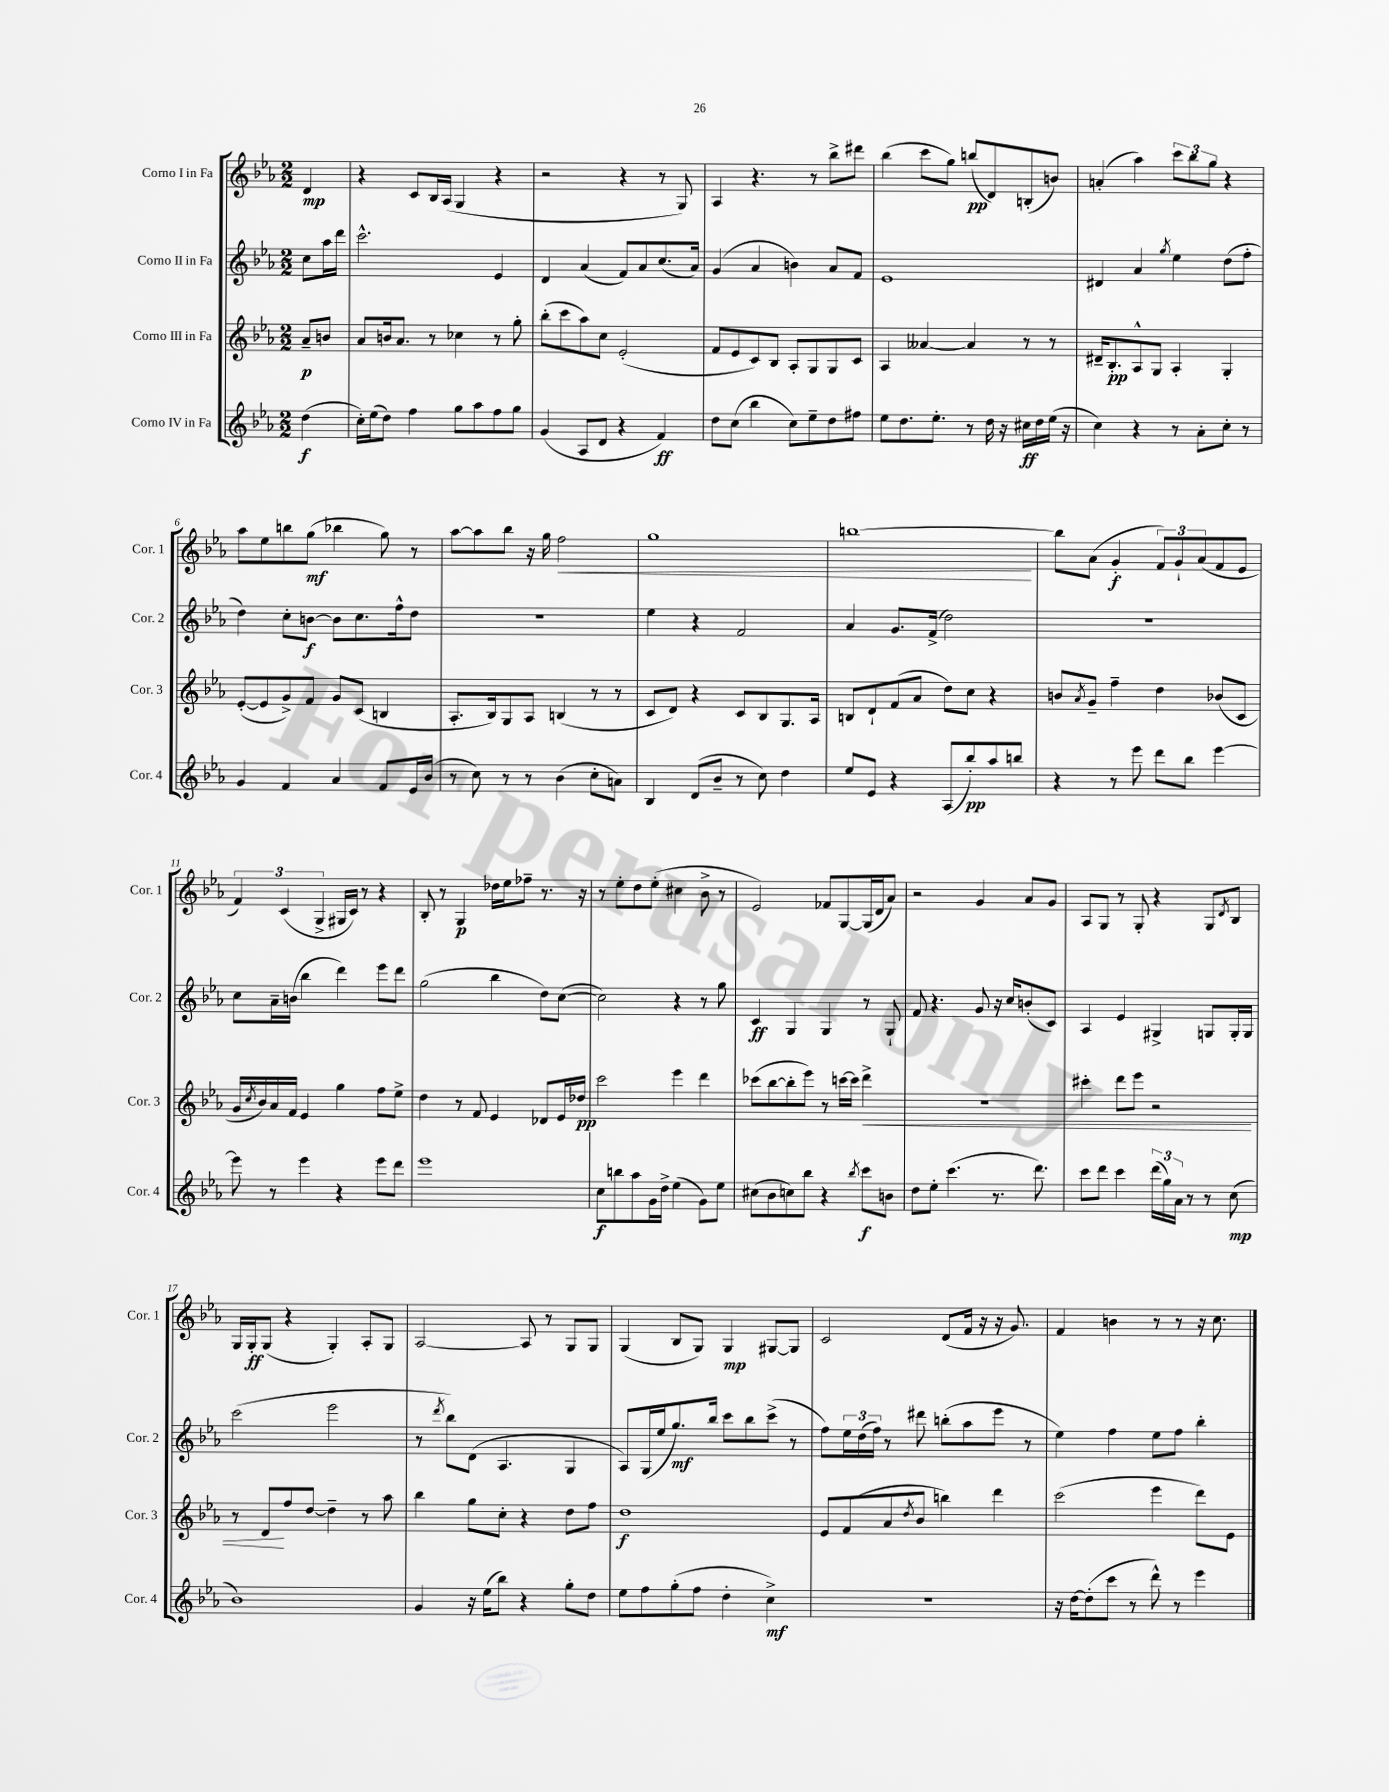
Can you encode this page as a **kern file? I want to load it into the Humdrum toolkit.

**kern	**dynam	**kern	**dynam	**kern	**dynam	**kern	**dynam
*part4	*part4	*part3	*part3	*part2	*part2	*part1	*part1
*staff4	*staff4	*staff3	*staff3	*staff2	*staff2	*staff1	*staff1
*I"Corno IV in Fa	*	*I"Corno III in Fa	*	*I"Corno II in Fa	*	*I"Corno I in Fa	*
*I'Cor. 4	*	*I'Cor. 3	*	*I'Cor. 2	*	*I'Cor. 1	*
*clefG2	*	*clefG2	*	*clefG2	*	*clefG2	*
*k[b-e-a-]	*	*k[b-e-a-]	*	*k[b-e-a-]	*	*k[b-e-a-]	*
*M2/2	*	*M2/2	*	*M2/2	*	*M2/2	*
=	=	=	=	=	=	=	=
(4dd\	f	8a-~/L	p	8cc\L	.	4d/	mp
.	.	8bn/J	.	16aa-\L	.	.	.
.	.	.	.	16ddd\JJ	.	.	.
=1	=1	=1	=1	=1	=1	=1	=1
16cc'\LL)	.	8a-/L	.	2.ccc^^\	.	4r	.
(16ee-\J	.	.	.	.	.	.	.
8dd\J)	.	16bn/k	.	.	.	.	.
.	.	8.a-/J	.	.	.	.	.
4ff\	.	.	.	.	.	8c/L	.
.	.	8r	.	.	.	16B-/L	.
.	.	.	.	.	.	(16A-/JJ	.
8gg\L	.	4cc-X\	.	.	.	4G/	.
8aa-\	.	.	.	.	.	.	.
8ff\	.	8r	.	4e-/	.	4r	.
8gg\J	.	8gg'\	.	.	.	.	.
=2	=2	=2	=2	=2	=2	=2	=2
(4g/	.	(8bb-'\L	.	4d/	.	2r	.
.	.	8ccc\	.	.	.	.	.
8A-/L	.	8aa-\)	.	(4a-/	.	.	.
8d/J	.	8cc\J	.	.	.	.	.
4r	.	(2e-'/	.	8f/L)	.	4r	.
.	.	.	.	8a-/	.	.	.
4f/)	ff	.	.	(8.cc/	.	8r	.
.	.	.	.	.	.	8G/)	.
.	.	.	.	16a-/Jk)	.	.	.
=3	=3	=3	=3	=3	=3	=3	=3
8dd\L	.	8f/L	.	(4g/	.	4A-/	.
(8cc\J	.	8e-/	.	.	.	.	.
4bb-\	.	8c/)	.	4a-/	.	4.r	.
.	.	8B-/J	.	.	.	.	.
8cc\L)	.	8A-'/L	.	4bn\)	.	.	.
8ee-~\	.	8G/	.	.	.	8r	.
8dd\	.	8G/	.	8a-/L	.	8bb-^\L	.
8ff#X\J	.	8c/J	.	8f/J	.	8ddd#X\J	.
=4	=4	=4	=4	=4	=4	=4	=4
8ee-\L	.	4A-/	.	1e-	.	(4bb-\	.
8.dd\	.	.	.	.	.	.	.
.	.	[4a--X/	.	.	.	8ccc\L	.
8.ee-'\J	.	.	.	.	.	.	.
.	.	.	.	.	.	8gg\J)	.
8r	.	4a--/]	.	.	.	(8bbn/L	pp
16dd\	.	.	.	.	.	8d/)	.
16r	.	.	.	.	.	.	.
16cc#X\LL	ff	8r	.	.	.	(8Bn'/	.
16dd\	.	.	.	.	.	.	.
(16ee-\JJ	.	8r	.	.	.	8bn/J)	.
16r	.	.	.	.	.	.	.
=5	=5	=5	=5	=5	=5	=5	=5
4cc\)	.	16d#X~/KL	.	4d#X/	.	(4an'/	.
.	.	8.B-'/	pp	.	.	.	.
4r	.	8A-^^/	.	4a-/	.	4aa-\)	.
.	.	8G/J	.	.	.	.	.
.	.	.	.	8qgg/	.	.	.
8r	.	4A-'/	.	4ee-\	.	12ccc\L	.
.	.	.	.	.	.	12bb-\	.
8a-'\L	.	.	.	.	.	.	.
.	.	.	.	.	.	12gg\J	.
8cc'\J	.	4G'/	.	(8dd\L	.	4r	.
8r	.	.	.	8ff'\J	.	.	.
!!LO:LB:g=z
=6	=6	=6	=6	=6	=6	=6	=6
4g/	.	([8e-'/L	.	4dd\)	.	8aa-\L	.
.	.	8e-/]	.	.	.	8ee-\	.
4f/	.	8g^/)	.	8cc'\L	.	8bbn\	.
.	.	8f/J	.	[8bn\J	f	(8gg\J	mf
4a-/	.	8g/L	.	8b\L]	.	4bb-X\	.
.	.	(8c/J	.	8.cc\	.	.	.
8f/L	.	4Bn/	.	.	.	8gg\)	.
.	.	.	.	16ff^^\k	.	.	.
16e-/L	.	.	.	8dd\J	.	8r	.
(16b-/JJ	.	.	.	.	.	.	.
=7	=7	=7	=7	=7	=7	=7	=7
8r	.	8.A-'/L	.	1r	.	[8aa-\L	.
8cc\)	.	.	.	.	.	8aa-\]	.
.	.	16B-/k)	.	.	.	.	.
8r	.	8G/	.	.	.	8bb-\J	.
8r	.	8A-/J	.	.	.	16r	.
.	.	.	.	.	.	16gg\	.
!	!	!	!	!	!	!	!LO:HP:b
(4b-\	.	(4Bn/	.	.	.	2ff\	<
8cc'\L	.	8r	.	.	.	.	.
8an\J)	.	8r	.	.	.	.	.
=8	=8	=8	=8	=8	=8	=8	=8
4B-/	.	8c/L	.	4ee-\	.	1gg	.
.	.	8d/J)	.	.	.	.	.
(8d/L	.	4r	.	4r	.	.	.
8b-~/J	.	.	.	.	.	.	.
8r	.	8c/L	.	2f/	.	.	.
8cc\)	.	8B-/	.	.	.	.	.
4dd\	.	8.G/	.	.	.	.	.
.	.	16A-/Jk	.	.	.	.	.
=9	=9	=9	=9	=9	=9	=9	=9
8ee-/L	.	8Bn/L	.	4a-/	.	[1bbn	.
8e-/J	.	8d`/	.	.	.	.	.
4r	.	(8f/	.	8.g/L	.	.	.
.	.	8a-/J	.	.	.	.	.
.	.	.	.	(16f^/Jk	.	.	.
(8A-/L	.	8dd\L)	.	2dd\)	.	.	.
8bb-'/)	pp	8cc\J	.	.	.	.	.
8aa-/	.	4r	.	.	.	.	.
8bbn/J	.	.	.	.	.	.	.
.	.	.	.	.	.	.	[
=10	=10	=10	=10	=10	=10	=10	=10
4r	.	8bn/L	.	1r	.	8bb\L]	.
.	.	8qa-/	.	.	.	.	.
.	.	8g~/J	.	.	.	(8a-\J	.
8r	.	4ff~\	.	.	.	4g'/	f
8eee-\	.	.	.	.	.	.	.
8ddd\L	.	4dd\	.	.	.	12f/L)	.
.	.	.	.	.	.	12g`/	.
8bb-\J	.	.	.	.	.	.	.
.	.	.	.	.	.	(12a-/	.
[4eee-\	.	(8b-X/L	.	.	.	8f/	.
.	.	8c/J	.	.	.	8e-/J	.
!!LO:LB:g=z
=11	=11	=11	=11	=11	=11	=11	=11
8eee-\]	.	16g/LL	.	8cc\L	.	6f/)	.
.	.	8qcc/	.	.	.	.	.
.	.	16b-/)	.	.	.	.	.
8r	.	16a-/	.	16a-~\L	.	.	.
.	.	.	.	.	.	(6c/	.
.	.	16f/JJ	.	(16bn\JJ	.	.	.
4eee-\	.	4e-/	.	4bb-\	.	.	.
.	.	.	.	.	.	6G^/	.
4r	.	4gg\	.	4ddd\)	.	16G#X/LL	.
.	.	.	.	.	.	16c/JJ)	.
.	.	.	.	.	.	8r	.
8eee-\L	.	8ff\L	.	8eee-\L	.	4r	.
8ddd\J	.	8ee-^\J	.	8ddd\J	.	.	.
=12	=12	=12	=12	=12	=12	=12	=12
1eee-	.	4dd\	.	(2gg\	.	8B-'/	.
.	.	.	.	.	.	8r	.
.	.	8r	.	.	.	4G/	p
.	.	8f/	.	.	.	.	.
.	.	4e-/	.	4bb-\	.	16dd-X\LL	.
.	.	.	.	.	.	16ee-\J	.
.	.	.	.	.	.	8ff-X~\J	.
.	.	8d-X/L	.	8dd\L)	.	8.r	.
.	.	16e-/L	.	([8cc\J	.	.	.
.	.	16dd-X/JJ	pp	.	.	16r	.
=13	=13	=13	=13	=13	=13	=13	=13
8cc\L	f	2ccc\	.	2cc\])	.	8r	.
8bbn\	.	.	.	.	.	8ee-'\L	.
8aa-\	.	.	.	.	.	8dd\	.
16g\L	.	.	.	.	.	(8ee-'\J	.
16dd^\JJ	.	.	.	.	.	.	.
(4ee-\	.	4eee-\	.	4r	.	4cc#X\	.
8g\L)	.	4ddd\	.	8r	.	8b-^\	.
8ee-\J	.	.	.	8gg\	.	8r	.
=14	=14	=14	=14	=14	=14	=14	=14
(8cc#X\L	.	(8ccc-X\L	.	4c/	ff	2e-/)	.
8b-\	.	[8bb-\	.	.	.	.	.
8ccn\)	.	8bb-'\]	.	4G/	.	.	.
8bb-\J	.	8eee-\J)	.	.	.	.	.
4r	.	8r	.	4G/	.	8f-X/L	.
.	.	[16cccn\LL	.	.	.	[8G/	.
.	.	16ccc\JJ]	.	.	.	.	.
8qbb-/	.	.	.	.	.	.	.
!	!	!	!LO:HP:b	!	!	!	!
8ccc\L	f	4ddd^\	<	8r	.	(16G/L]	.
.	.	.	.	.	.	16d/J	.
8bn\J	.	.	.	8G`/	.	8a-/J)	.
=15	=15	=15	=15	=15	=15	=15	=15
8dd\L	.	1r	.	8f/	.	2r	.
8ee-'\J	.	.	.	4.r	.	.	.
(4.ccc\	.	.	.	.	.	.	.
.	.	.	.	8g/	.	4g/	.
8.r	.	.	.	16r	.	.	.
.	.	.	.	16cc/KL	.	.	.
.	.	.	.	(8bn'/	.	8a-/L	.
8.ddd\)	.	.	.	.	.	.	.
.	.	.	.	8c/J)	.	8g/J	.
=16	=16	=16	=16	=16	=16	=16	=16
8ccc\L	.	4ccc#X'\	.	4A-/	.	8A-/L	.
8ddd\J	.	.	.	.	.	8G/J	.
4ccc\	.	8ddd\L	.	4e-/	.	8r	.
.	.	8eee-\J	.	.	.	8G'/	.
(24ddd\LL	.	2r	.	4G#X^/	.	4r	.
24gg\)	.	.	.	.	.	.	.
24a-\JJ	.	.	.	.	.	.	.
8r	.	.	.	.	.	.	.
8r	.	.	.	8Gn/L	.	8G/L	.
.	.	.	.	.	.	8qd/	.
(8cc\	mp	.	.	16G'/L	.	8B-/J	.
.	.	.	.	16G/JJ	.	.	.
!!LO:LB:g=z
=17	=17	=17	=17	=17	=17	=17	=17
1b-)	.	8r	.	(2ccc\	.	16G/LL	.
.	.	.	.	.	.	16G'/J	ff
.	.	8d/L	.	.	.	(8G/J	.
.	.	8ff/	[	.	.	4r	.
.	.	[8dd/J	.	.	.	.	.
.	.	4dd~\]	.	2eee-\	.	4G'/)	.
.	.	8r	.	.	.	8A-'/L	.
.	.	8aa-\	.	.	.	8G/J	.
=18	=18	=18	=18	=18	=18	=18	=18
4g/	.	4bb-\	.	8r	.	[2A-/	.
.	.	.	.	8qddd/	.	.	.
.	.	.	.	8bb-\L)	.	.	.
16r	.	8gg\L	.	(8d\J	.	.	.
(16ee-\KL	.	.	.	.	.	.	.
8bb-\J)	.	8cc'\J	.	4.A-/	.	.	.
4r	.	4r	.	.	.	8A-/]	.
.	.	.	.	.	.	8r	.
8gg'\L	.	8dd\L	.	4G/	.	8G/L	.
8dd\J	.	8ff\J	.	.	.	8G/J	.
=19	=19	=19	=19	=19	=19	=19	=19
8ee-\L	.	1dd	f	8A-/L)	.	(4G/	.
8ff\	.	.	.	(16G/L	.	.	.
.	.	.	.	16ee-/J	.	.	.
(8gg'\	.	.	.	8.gg/)	mf	8B-/L	.
8ff\J	.	.	.	.	.	8G/J)	.
.	.	.	.	16bb-/Jk	.	.	.
4dd'\	.	.	.	8ccc\L	.	4G/	mp
.	.	.	.	8bb-\	.	.	.
4cc^\)	mf	.	.	(8ccc^\J	.	[8G#X/L	.
.	.	.	.	8r	.	8G#/J]	.
=20	=20	=20	=20	=20	=20	=20	=20
1r	.	8e-/L	.	8ff\L)	.	2c/	.
.	.	(8f/	.	24ee-\L	.	.	.
.	.	.	.	(24dd\	.	.	.
.	.	.	.	24ff\JJ)	.	.	.
.	.	8a-/	.	8r	.	.	.
.	.	8qdd/	.	.	.	.	.
.	.	8b-/J	.	8ddd#X\	.	.	.
.	.	4bbn\)	.	(8bbn'\L	.	(8d/L	.
.	.	.	.	8aa-\	.	16f/Jk	.
.	.	.	.	.	.	16r	.
.	.	4ddd\	.	8eee-\J	.	16r	.
.	.	.	.	.	.	8.g/)	.
.	.	.	.	8r	.	.	.
=21	=21	=21	=21	=21	=21	=21	=21
16r	.	(2ccc\	.	4ee-\)	.	4f/	.
[16dd\KL	.	.	.	.	.	.	.
(8dd'\]	.	.	.	.	.	.	.
8ccc\J	.	.	.	4ff\	.	4bn\	.
8r	.	.	.	.	.	.	.
8ddd^^\)	.	4eee-\	.	8ee-\L	.	8r	.
8r	.	.	.	8ff\J	.	8r	.
4eee-\	.	8ddd\L)	.	4bb-'\	.	16r	.
.	.	.	.	.	.	8.cc\	.
.	.	8e-\J	.	.	.	.	.
==	==	==	==	==	==	==	==
*-	*-	*-	*-	*-	*-	*-	*-
